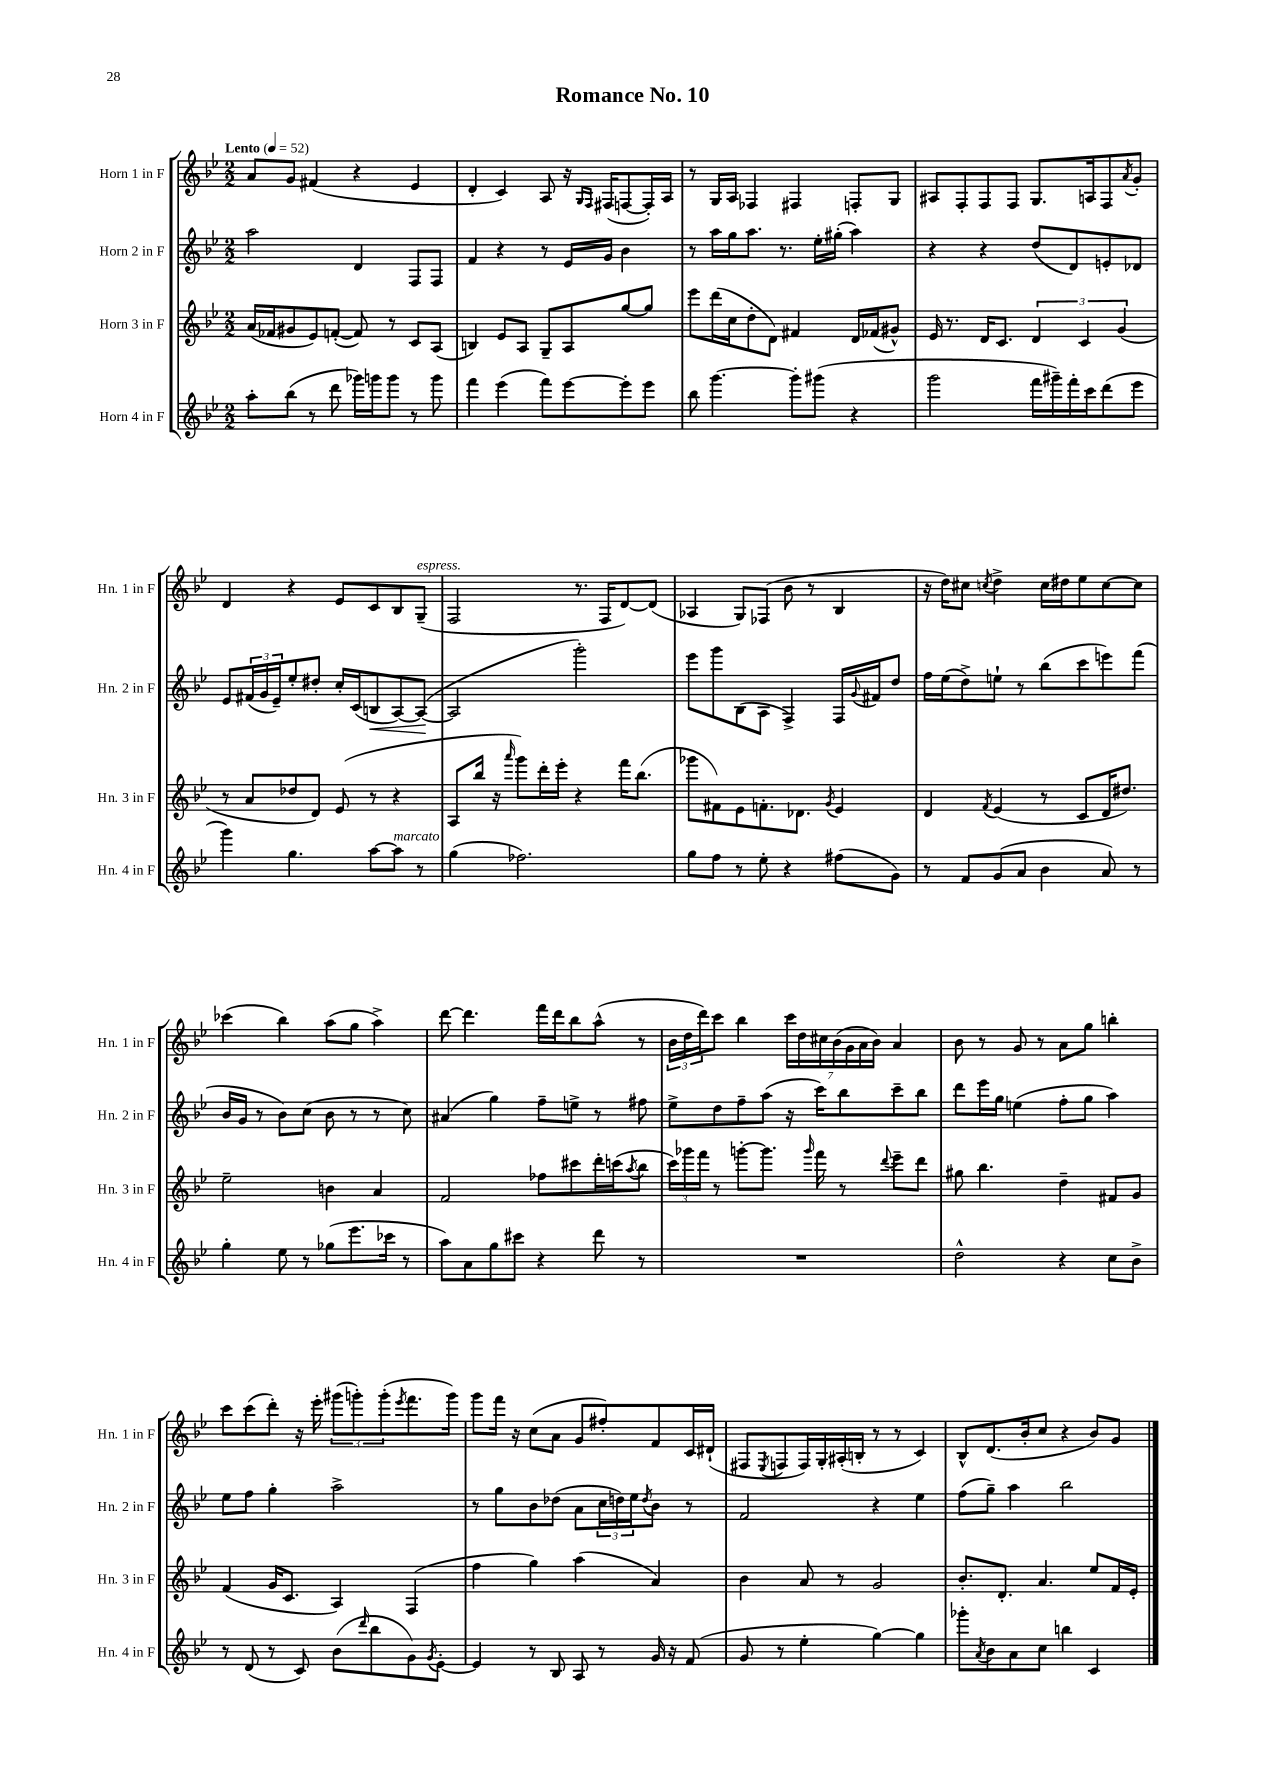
\header { title = "Romance No. 10" }
<<
\new StaffGroup <<
\new Staff = "s0" \with { instrumentName = "Horn 1 in F" shortInstrumentName = "Hn. 1 in F" } {
    \clef treble \key bes \major \numericTimeSignature \time 2/2 \tempo "Lento" 4 = 52
    a'8 g'8 fis'4( r4 ees'4 |
    d'4-. c'4) a8 r16 \grace { g16 f16 } fis16( f8~ f16-.) a16 |
    r8 g16 a16 fes4 fis4 f8-. g8 |
    ais8 f8-. f8 f8 g8. a16 f8 \acciaccatura { a'8 } g'8-. |
    d'4 r4 ees'8 c'8 bes8 g8--^\markup { \italic "espress." }( |
    f2 r8. f16 d'8~) d'8( |
    aes4 g8) fes8( bes'8 r8 bes4 |
    r16 d''16) cis''8 \acciaccatura { c''8 } d''4-> c''16 dis''16 ees''8 c''8~ c''8 |
    ces'''4( bes''4) a''8( g''8 a''4->) |
    d'''8~ d'''4. f'''16 d'''16 bes''8 a''8-^( r8 |
    \tuplet 3/2 { bes'16 d''16 d'''16) } c'''8 bes''4 \tuplet 7/4 { c'''16 d''16 cis''16 bes'16( g'16 a'16 bes'16) } a'4 |
    bes'8 r8 g'8 r8 a'8 g''8 b''4-. |
    c'''8 c'''8( d'''8-.) r16 ees'''16-. \tuplet 3/2 { gis'''8( g'''8-.) g'''8-.( } \acciaccatura { ees'''8 } f'''8. g'''16) |
    g'''8 f'''16 r16 c''8( a'8 g'8 fis''8-.) f'8 c'16 dis'16-!( |
    fis8 \acciaccatura { ees8 } f8 f16) g16-. ais16-.( b16-. r8 r8 c'4) |
    bes8-^ d'8.( bes'16-. c''8 r4 bes'8) g'8 \bar "|." |
}
\new Staff = "s1" \with { instrumentName = "Horn 2 in F" shortInstrumentName = "Hn. 2 in F" } {
    \clef treble \key bes \major \numericTimeSignature \time 2/2
    a''2 d'4 f8 f8 |
    f'4 r4 r8 ees'16 g'16 bes'4 |
    r8 a''16 g''16 a''8. r8. ees''16-. gis''16-.( a''4) |
    r4 r4 d''8( d'8) e'8-. des'8 |
    ees'8 \tuplet 3/2 { fis'16( g'16 ees'16--) } ees''8-. dis''8-. c''16-. c'16( b8\< a8~) a8~\!( |
    a2 g'''2-.) |
    ees'''8 g'''8 bes8( a8 f4->) f16 \appoggiatura { g'8 } fis'16 d''8 |
    f''16 ees''16( d''8->) e''8-! r8 bes''8( c'''8 e'''8) f'''8( |
    bes'16 g'16 r8 bes'8) c''8( bes'8 r8 r8 c''8) |
    ais'4( g''4) f''8-- e''8-> r8 fis''8 |
    ees''8-> d''8 f''8-- a''8( r16 c'''16) bes''8 c'''8-- bes''8 |
    d'''8 ees'''16 g''16 e''4( f''8-. g''8 a''4) |
    ees''8 f''8 g''4-. a''2-> |
    r8 g''8 bes'8 des''8( a'8 \tuplet 3/2 { c''16 d''16) ees''16 } \acciaccatura { d''8 } bes'8 r8 |
    f'2 r4 ees''4 |
    f''8( g''8--) a''4 bes''2 \bar "|." |
}
\new Staff = "s2" \with { instrumentName = "Horn 3 in F" shortInstrumentName = "Hn. 3 in F" } {
    \clef treble \key bes \major \numericTimeSignature \time 2/2
    a'16( fes'16 gis'8 ees'8) f'8~-.( f'8) r8 c'8 a8( |
    b4) ees'8 a8 g8-- a8 g''8~ g''8 |
    ees'''8 d'''16( c''16 d''8-. d'8) fis'4 d'16 fes'16( gis'8-^) |
    ees'16 r8. d'16 c'8. \tuplet 3/2 { d'4 c'4 g'4( } |
    r8 a'8 des''8 d'8) ees'8( r8 r4 |
    a8 bes''16 r16 \grace { a'''16 } g'''8) d'''16-. ees'''16-. r4 f'''16 bes''8.( |
    ges'''8 fis'8) ees'8 f'8.-. des'8. \acciaccatura { g'8 } ees'4 |
    d'4 \acciaccatura { f'8 } ees'4( r8 c'8 d'16 dis''8.) |
    ees''2-- b'4 a'4 |
    f'2 fes''8 cis'''8 d'''16-. c'''16( \acciaccatura { a''8 } bes''8 |
    \tuplet 3/2 { c'''16) ges'''16 f'''16 } r8 g'''8~-. g'''8. \grace { g'''16 } f'''16 r8 \appoggiatura { d'''8 } ees'''8-- d'''8 |
    gis''8 bes''4. d''4-- fis'8 g'8 |
    f'4( g'16 c'8. a4) f4( |
    f''4 g''4) a''4( a'4) |
    bes'4 a'8 r8 g'2 |
    bes'8.-. d'8.-. a'4. ees''8 f'16 ees'16-. \bar "|." |
}
\new Staff = "s3" \with { instrumentName = "Horn 4 in F" shortInstrumentName = "Hn. 4 in F" } {
    \clef treble \key bes \major \numericTimeSignature \time 2/2
    a''8-. bes''8( r8 d'''8 ges'''16) g'''16 g'''8 r8 g'''8 |
    f'''4 ees'''4( f'''8) ees'''8~ ees'''8-. ees'''8 |
    bes''8 g'''4.~ g'''8-. gis'''8( r4 |
    g'''2 f'''16 gis'''16--) f'''16-. c'''16 d'''8( ees'''8 |
    g'''4) g''4. a''8~ a''8^\markup { \italic "marcato" } r8 |
    g''4( fes''2.) |
    g''8 f''8 r8 ees''8-. r4 fis''8( g'8) |
    r8 f'8 g'8( a'8 bes'4 a'8) r8 |
    g''4-. ees''8 r8 ges''8( ees'''8. ces'''16 r8 |
    a''8) a'8 g''8 cis'''8 r4 d'''8 r8 |
    R1 |
    d''2-^ r4 c''8 bes'8-> |
    r8 d'8( r8 c'8) bes'8( \grace { d'''16 } bes''8 g'8) \acciaccatura { g'8 } ees'8~-. |
    ees'4 r8 bes8 a8 r8 g'16 r16 f'8( |
    g'8 r8 ees''4-. g''4~) g''4 |
    ges'''8-. \acciaccatura { a'8 } bes'8 a'8 c''8 b''4 c'4 \bar "|." |
}
>>
>>
\layout { \context { \Score \remove "Bar_number_engraver" } }
